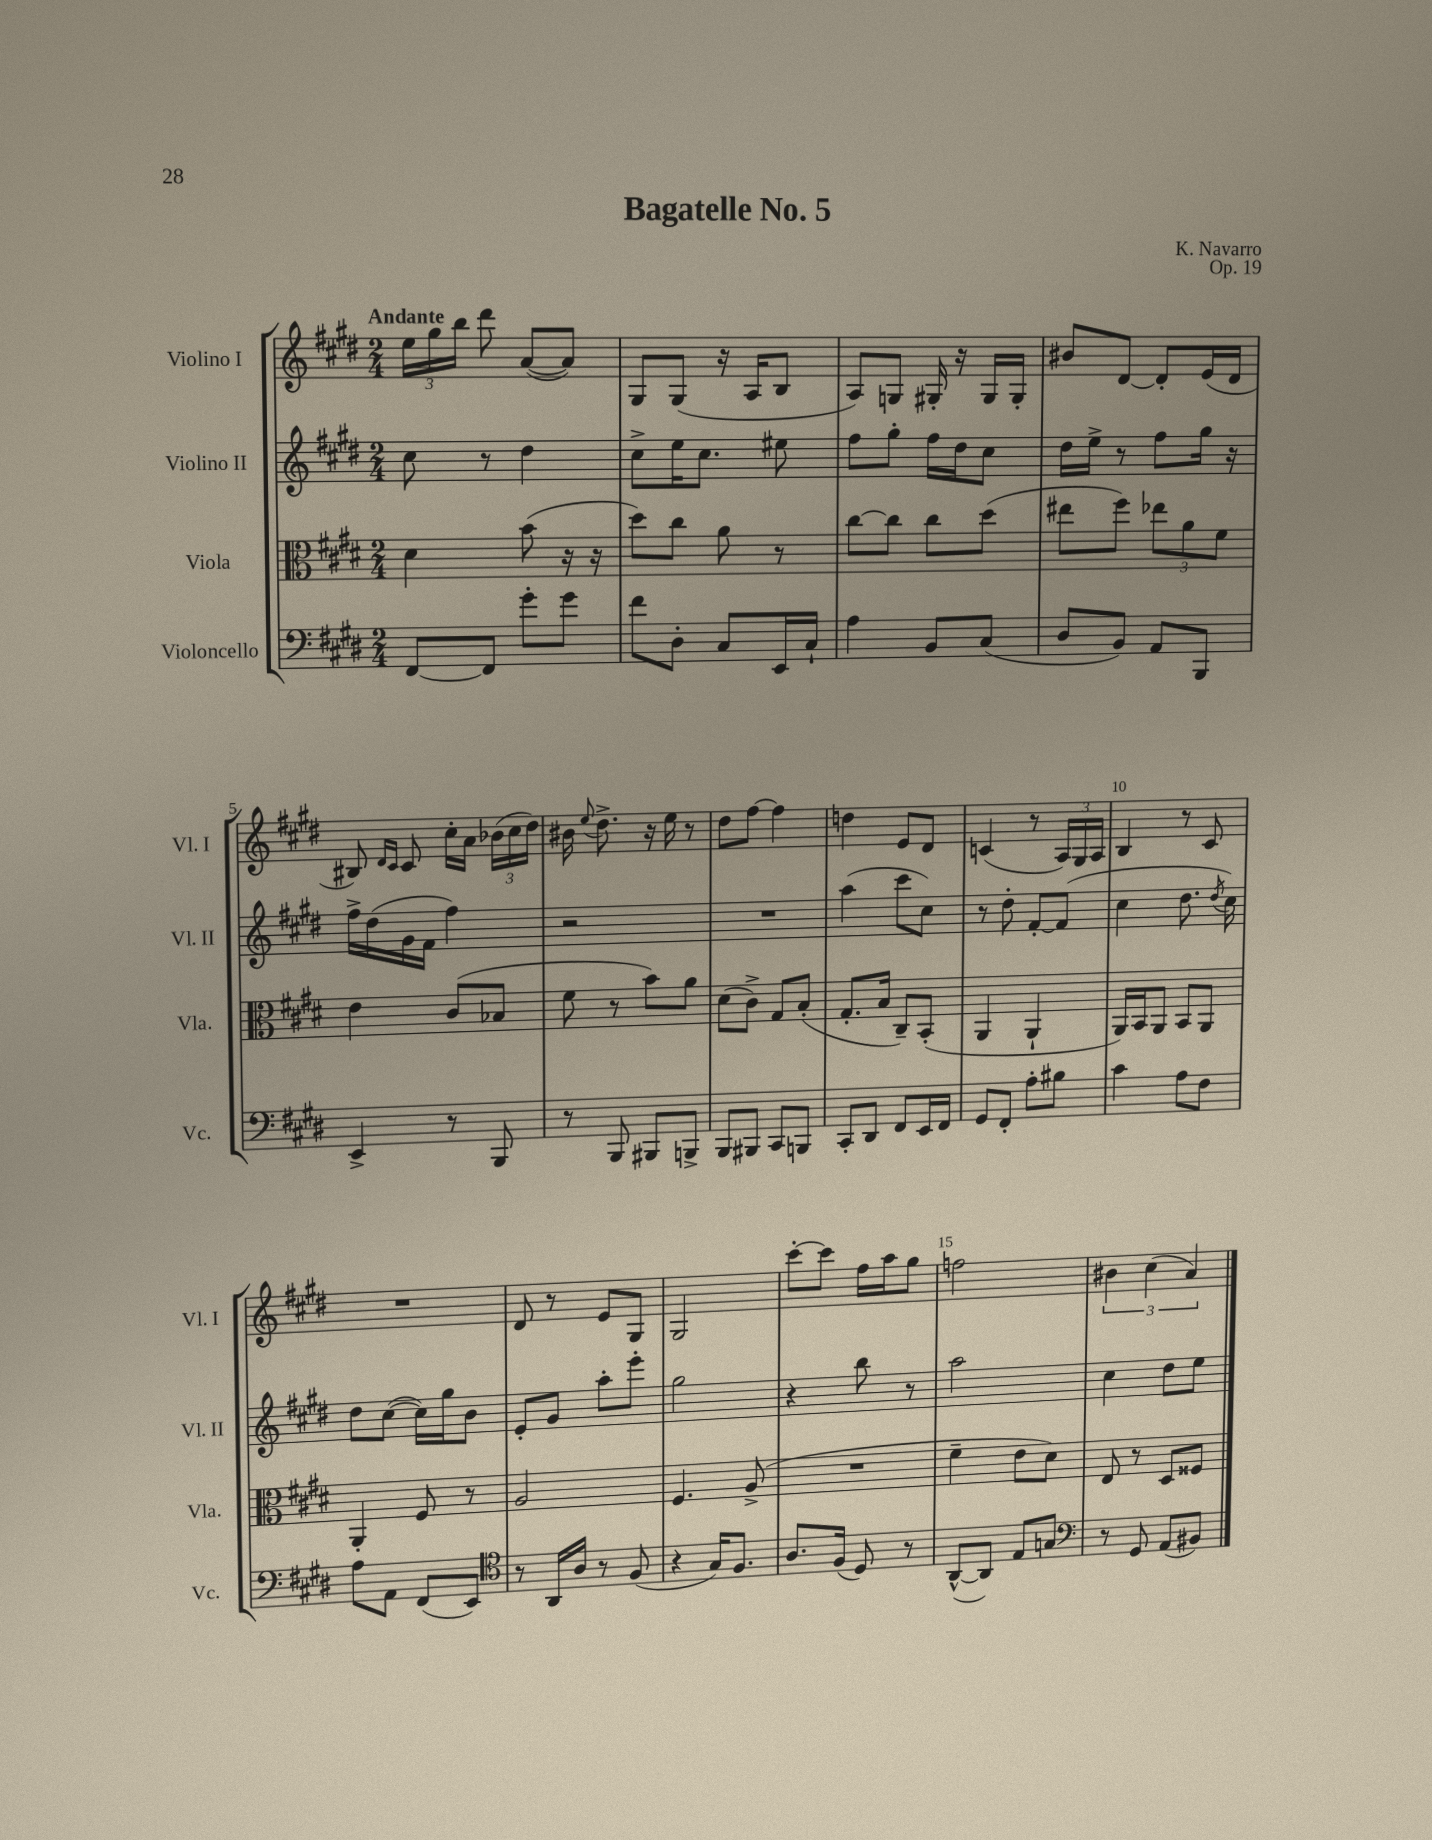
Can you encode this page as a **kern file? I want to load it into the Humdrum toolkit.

**kern	**kern	**kern	**kern
*staff4	*staff3	*staff2	*staff1
*clefF4	*clefC3	*clefG2	*clefG2
*k[f#c#g#d#]	*k[f#c#g#d#]	*k[f#c#g#d#]	*k[f#c#g#d#]
*M2/4	*M2/4	*M2/4	*M2/4
[8FF#/L	4d#\	8cc#\	24ee\LL
.	.	.	24gg#\
.	.	.	24bb\JJ
8FF#/]J	.	8r	8ddd#\
8g#'\L	(8b\	4dd#\	([8a/L
8g#\J	16r	.	8a/]J)
.	16r	.	.
=	=	=	=
8f#\L	8dd#\L)	8cc#^\L	8G#/L
8D#'\J	8cc#\J	16ee\K	(8G#/J
.	.	8.cc#\J	.
8C#/L	8a\	.	16r
.	.	.	16A/LK
16EE/L	8r	8ee#\	8B/J
16C#`/JJ	.	.	.
=	=	=	=
4A\	[8cc#\L	8ff#\L	8A/L)
.	8cc#\]J	8gg#'\J	8G/J
8BB/L	8cc#\L	16ff#\LL	16G#'/
.	.	16dd#\J	16r
(8C#/J	(8dd#\J	8cc#\J	16G#/LL
.	.	.	16G#'/JJ
=	=	=	=
8D#/L	8ee#\L	16dd#\LL	8b#/L
.	.	16ee^\JJ	.
8BB/J)	8ff#\J)	8r	[8d#/J
8AA/L	12ee-\L	8ff#\L	8d#'/]L
.	12a\	.	.
8BBB/J	.	16gg#\Jk	(16e/L
.	12f#\J	.	.
.	.	16r	16d#/JJ
=	=	=	=
4EE^/	4e\	16ff#^\LL	8B#/)
.	.	(16dd#\	.
.	.	.	16qqd#/LL
.	.	.	16qqc#/JJ
.	.	16g#\	8c#/
.	.	16f#\JJ	.
8r	(8c#/L	4ff#\)	16cc#'\LL
.	.	.	16a\JJ
8BBB/	8B-/J	.	(24b-\LL
.	.	.	24cc#\
.	.	.	24dd#\JJ)
=	=	=	=
8r	8f#\	2r	16b#\
.	.	.	8qqee/
.	.	.	8.dd#^\
8BBB/	8r	.	.
8BBB#/L	8b\L)	.	16r
.	.	.	16ee\
8BBB^/J	8a\J	.	8r
=	=	=	=
8BBB/L	(8d#\L	2r	8dd#\L
8BBB#/J	8c#^\J)	.	[8ff#\J
8CC#/L	8G#/L	.	4ff#\]
8BBB/J	(8B'/J	.	.
=	=	=	=
8CC#'/L	8.G#'/L	(4aa\	4dd\
8DD#/J	.	.	.
.	16B/Jk	.	.
8FF#/L	8C#~/L)	8ccc#\L	8e/L
16EE/L	(8BB'/J	8cc#\J)	8d#/J
16FF#/JJ	.	.	.
=	=	=	=
8GG#/L	4AA/	8r	(4c/
8FF#'/J	.	8dd#'\	.
8A'\L	4AA`/	[8f#'/L	8r
8B#\J	.	(8f#/]J	24A/LL)
.	.	.	24G#/
.	.	.	24A/JJ
=	=	=	=
4c#\	16AA/LL)	4cc#\	4B/
.	16BB/J	.	.
.	8AA/J	.	.
8A\L	8BB/L	8.dd#\	8r
8F#\J	8AA/J	.	8c#/
.	.	8qdd#/	.
.	.	16cc#\)	.
=	=	=	=
8A\L	4AA'/	8dd#\L	2r
8AA\J	.	([8cc#\J	.
(8FF#/L	8F#/	16cc#\]LL)	.
.	.	16gg#\J	.
8EE/J)	8r	8b\J	.
=	=	=	=
*clefC4	*	*	*
8r	2A/	8e'/L	8d#/
16AA/LL	.	8g#/J	8r
16A/JJ	.	.	.
8r	.	8aa'\L	8e/L
(8F#/	.	8eee'\J	8G#/J
=	=	=	=
4r	4.F#/	2gg#\	2G#/
16G#/LK)	.	.	.
8.F#/J	.	.	.
.	(8A^/	.	.
=	=	=	=
8.A/L	2r	4r	[8ccc#'\L
.	.	.	8ccc#\]J
(16F#/Jk	.	.	.
8D#/)	.	8bb\	16ff#\LL
.	.	.	16aa\J
8r	.	8r	8gg#\J
=	=	=	=
([8AA^^/L	4f#~\	2aa\	2ff\
8AA/]J)	.	.	.
8E/L	8e\L	.	.
8G/J	8d#\J)	.	.
=	=	=	=
*clefF4	*	*	*
8r	8E/	4cc#\	6b#\
8GG#/	8r	.	.
.	.	.	(6cc#\
(8AA/L	8D#/L	8dd#\L	.
.	.	.	6a/)
8BB#/J)	8F##/J	8ee\J	.
==	==	==	==
*-	*-	*-	*-
